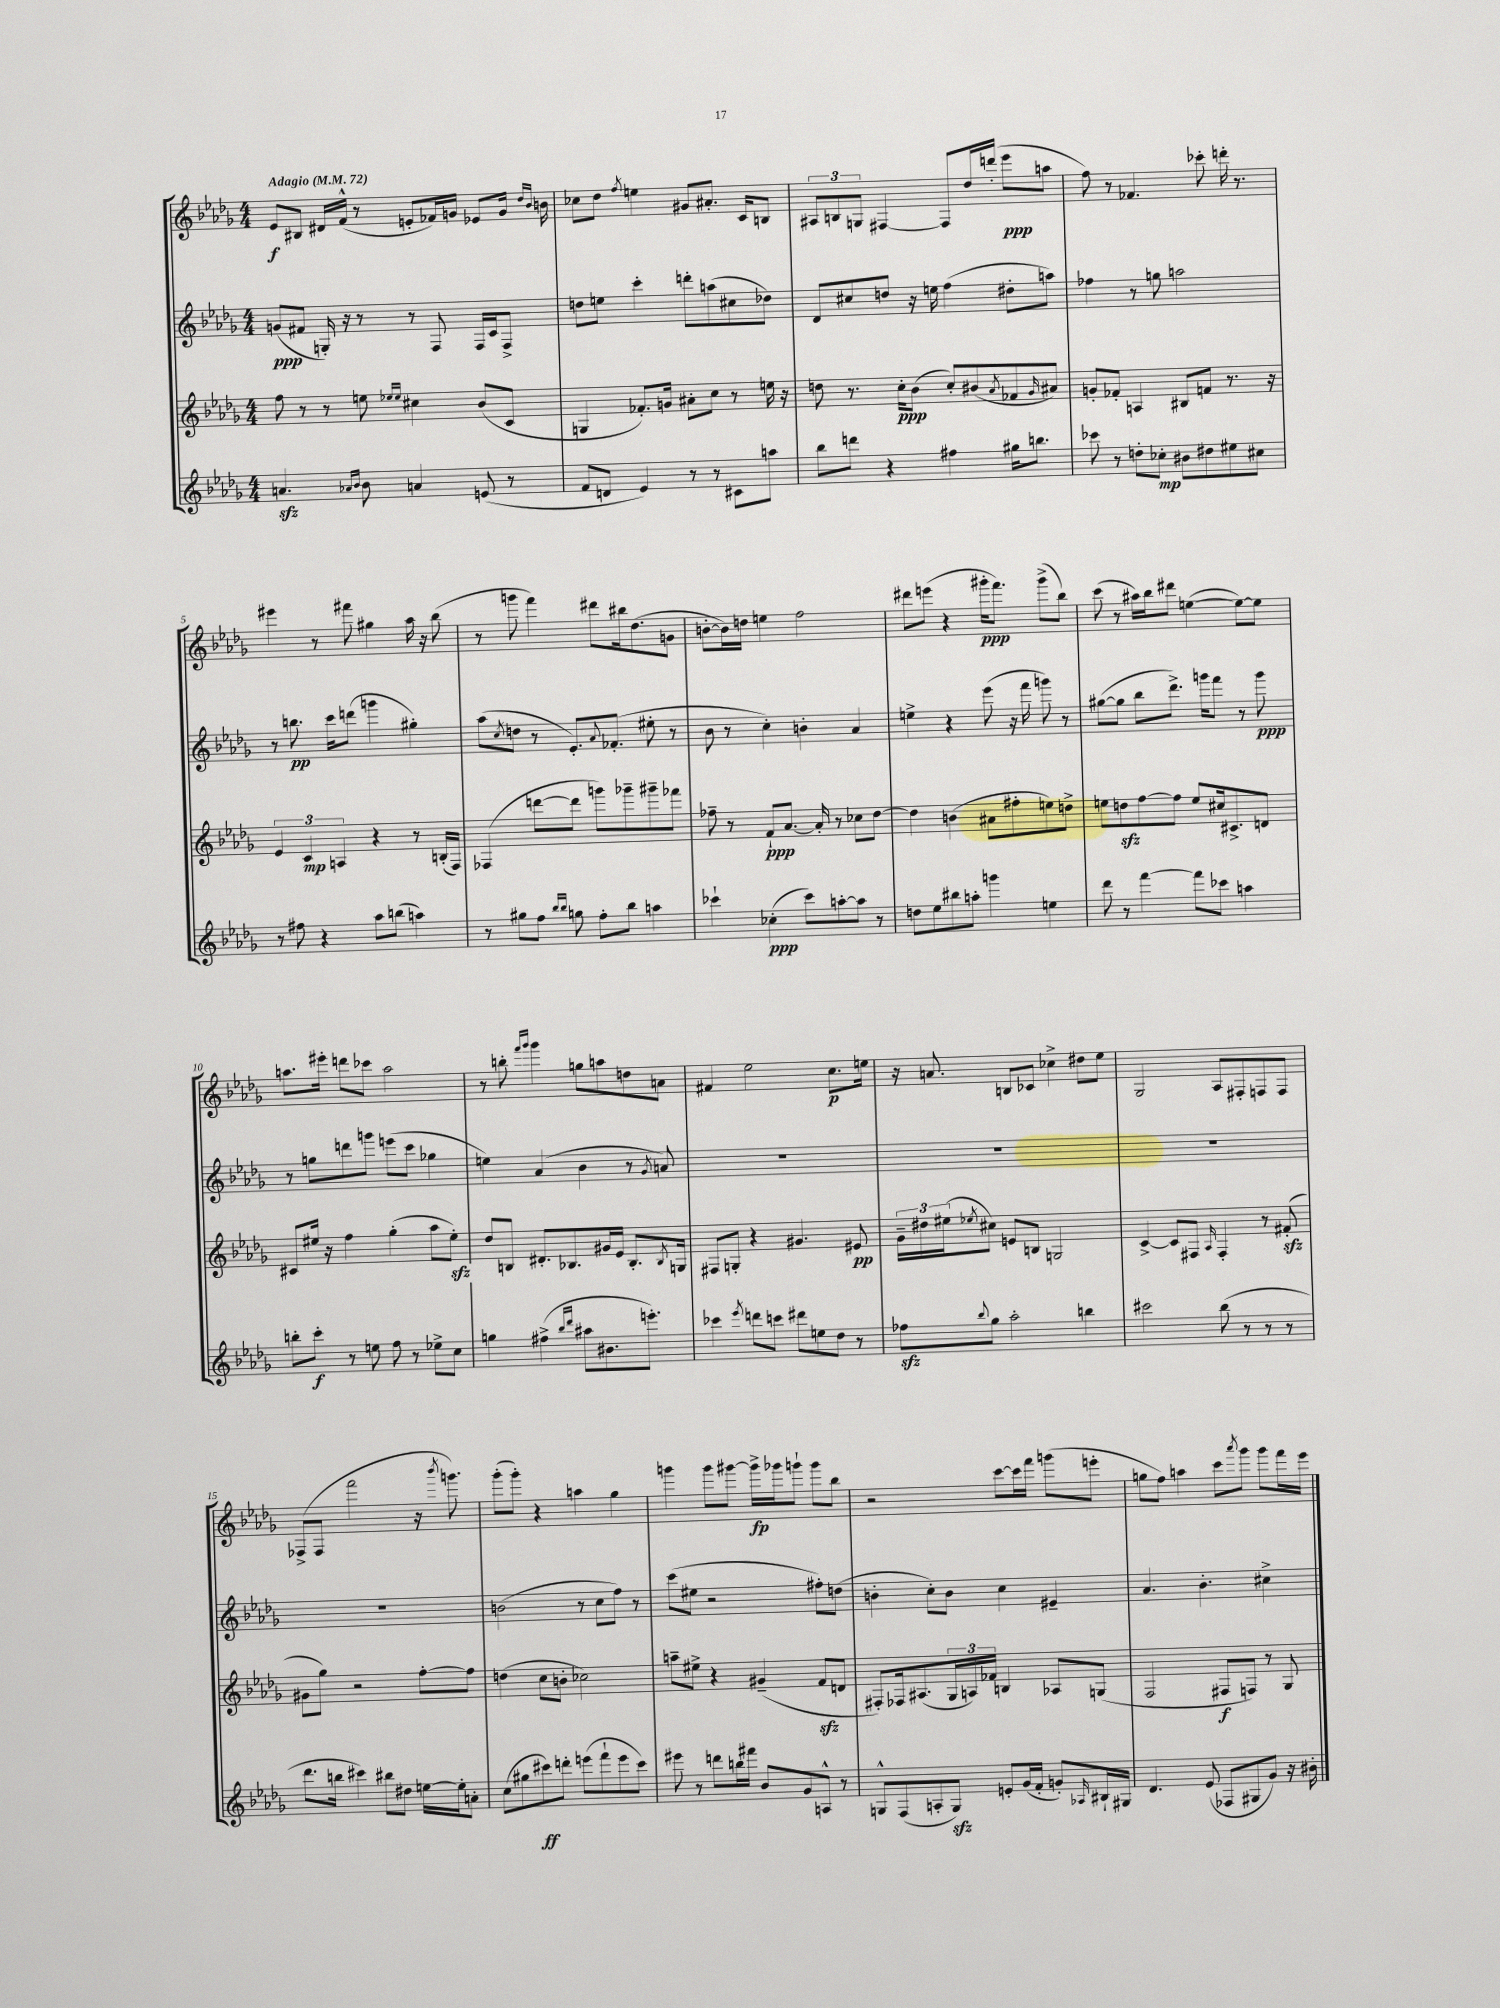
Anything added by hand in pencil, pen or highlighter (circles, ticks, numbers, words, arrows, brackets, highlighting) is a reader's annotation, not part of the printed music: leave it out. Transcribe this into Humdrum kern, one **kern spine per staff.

**kern	**dynam	**kern	**dynam	**kern	**dynam	**kern	**dynam
*part4	*part4	*part3	*part3	*part2	*part2	*part1	*part1
*staff4	*staff4	*staff3	*staff3	*staff2	*staff2	*staff1	*staff1
*clefG2	*	*clefG2	*	*clefG2	*	*clefG2	*
*k[b-e-a-d-g-]	*	*k[b-e-a-d-g-]	*	*k[b-e-a-d-g-]	*	*k[b-e-a-d-g-]	*
*M4/4	*	*M4/4	*	*M4/4	*	*M4/4	*
*MM72	*	*MM72	*	*MM72	*	*MM72	*
=1	=1	=1	=1	=1	=1	=1	=1
!	!	!	!	!	!	!LO:TX:a:B:t=Adagio	!
4.anzz/	.	8ff\	.	(8gn/L	ppp	8e-/L	f
.	.	8r	.	8f#X/J	.	8B#X/J	.
.	.	8r	.	16Gn'/)	.	16d#X/LL	.
.	.	.	.	16r	.	(16f^^/JJ	.
16qqa-X/LL	.	.	.	.	.	.	.
16qqb-/JJ	.	.	.	.	.	.	.
8b-\	.	8een\	.	8r	.	8r	.
.	.	16qqee-X/LL	.	.	.	.	.
.	.	16qqee-/JJ	.	.	.	.	.
4an/	.	4cc#X\	.	8r	.	8en'/L	.
.	.	.	.	8F/	.	16f-X/L)	.
.	.	.	.	.	.	16gn/JJ	.
(8en/	.	(8b-/L	.	16F/LL	.	8e-X/L	.
.	.	.	.	16c/J	.	.	.
8r	.	8c/J	.	8F^/J	.	16g/Jk	.
.	.	.	.	.	.	16qqdd-/LL	.
.	.	.	.	.	.	16qqb-/JJ	.
.	.	.	.	.	.	16bn\	.
=2	=2	=2	=2	=2	=2	=2	=2
8f/L	.	4Gn/	.	8ddn\L	.	8cc-X\L	.
8dn/J	.	.	.	8een\J	.	8dd-\J	.
.	.	.	.	.	.	8qff/	.
4e-/)	.	8.f-X'/L)	.	4ccc'\	.	4een\	.
.	.	16gn/Jk	.	.	.	.	.
8r	.	8a#X'\L	.	8dddn'\L	.	8g#X/L	.
8r	.	8cc\J	.	(8aan\	.	8.a#X'/J	.
8c#X\L	.	8r	.	8cc#X\	.	.	.
.	.	.	.	.	.	16c/KL	.
8aan\J	.	16een\	.	8dd-X\J)	.	8Bn/J	.
.	.	16r	.	.	.	.	.
=3	=3	=3	=3	=3	=3	=3	=3
8bb-\L	.	8ddn\	.	8d-/L	.	12A#X/L	.
.	.	.	.	.	.	12Bn/	.
8dddn\J	.	8.r	.	8cc#X/	.	.	.
.	.	.	.	.	.	12Gn/J	.
4r	.	.	.	8ddn/J	.	[4F#X/	.
.	.	16cc'\KL	ppp	.	.	.	.
.	.	(8b-\J	.	16r	.	.	.
.	.	.	.	16een\	.	.	.
4ff#X\	.	8cc'/L)	.	(4ff\	.	8F#/L]	.
.	.	(8b#X/	.	.	.	16dd-/L	.
.	.	.	.	.	.	(16dddn'/JJ	.
.	.	8qa-/	.	.	.	.	.
16gg#X\KL	.	8f-X/	.	8dd#X'\L	.	8eee-\L	ppp
8.bbn\J	.	.	.	.	.	.	.
.	.	16qqg-/	.	.	.	.	.
.	.	8a#X/J)	.	8aan\J)	.	8aan\J	.
=4	=4	=4	=4	=4	=4	=4	=4
8ccc-X\	.	8gn'/L	.	4ff-X\	.	8ff\)	.
8r	.	8f-X'/J	.	.	.	8r	.
8ddn'\L	.	4An/	.	8r	.	4.f-X/	.
8cc-X'\J	mp	.	.	8ggn\	.	.	.
8b#X\L	.	8B#X/L	.	2aan\	.	.	.
8dd#X\	.	8fn/J	.	.	.	8ccc-X'\	.
8ee#X\	.	8.r	.	.	.	16dddn'\	.
.	.	.	.	.	.	8.r	.
8cc#X\J	.	.	.	.	.	.	.
.	.	16r	.	.	.	.	.
!!LO:LB:g=z
=5	=5	=5	=5	=5	=5	=5	=5
8r	.	6e-/	.	8r	.	4eee#X\	.
8ff#X\	.	.	.	8.bbn\	pp	.	.
.	.	6c/	mp	.	.	.	.
4r	.	.	.	.	.	8r	.
.	.	.	.	16ccc\KL	.	.	.
.	.	6An/	.	.	.	.	.
.	.	.	.	(8dddn\J	.	8fff#X\	.
8aa-\L	.	4r	.	4gggn\	.	4gg#X\	.
(8bbn\J	.	.	.	.	.	.	.
4aan\)	.	8r	.	4gg#X'\)	.	16aa-\	.
.	.	.	.	.	.	16r	.
.	.	(16Bn'/LL	.	.	.	(8bb-\	.
.	.	16F/JJ)	.	.	.	.	.
=6	=6	=6	=6	=6	=6	=6	=6
8r	.	(4F-X/	.	(8aa-\L	.	8r	.
.	.	.	.	8qcc/	.	.	.
8gg#X\L	.	.	.	8ddn\J	.	8gggn\	.
8ff\J	.	[8dddn\L	.	8r	.	4fff\)	.
16qqbb-/LL	.	.	.	.	.	.	.
16qqbb-/JJ	.	.	.	.	.	.	.
8ggn\	.	8ddd\J]	.	8.e-'/L)	.	.	.
8ff'\L	.	8gggn\L)	.	.	.	8ddd#X\L	.
.	.	.	.	8qqa-/	.	.	.
.	.	.	.	(8.f-X'/J	.	.	.
8bb-\J	.	8ggg-X~\	.	.	.	16bb#X\k	.
.	.	.	.	.	.	(8.dd-\	.
4aan\	.	8ggg#X~\	.	8ee#X'\	.	.	.
.	.	8fff-X\J	.	8r	.	8gn\J	.
=7	=7	=7	=7	=7	=7	=7	=7
4ccc-X`\	.	8ff-X~\	.	8b-\	.	[8bn'\L	.
.	.	8r	.	8r	.	16b\L])	.
.	.	.	.	.	.	16ddn\JJ	.
(4cc-X'\	ppp	8f`/L	ppp	4cc'\)	.	4een\	.
.	.	[8.a-/J	.	.	.	.	.
8ccc-\L)	.	.	.	4bn'\	.	2ff\	.
.	.	16a-'/]	.	.	.	.	.
[8aan'\	.	8r	.	.	.	.	.
8aa\J]	.	8cc-X\L	.	4a-/	.	.	.
8r	.	[8dd-\J	.	.	.	.	.
=8	=8	=8	=8	=8	=8	=8	=8
8ddn\L	.	4dd-\]	.	4een^\	.	8ddd#X\L	.
8ee-\	.	.	.	.	.	(8eeen\J	.
8bb#X\	.	(4bn\	.	4r	.	4r	.
8aan'\J	.	.	.	.	.	.	.
4gggn\	.	8a#X\L	.	(8eee-\	.	16ggg#X'\KL	ppp
.	.	.	.	.	.	8.fff\J)	.
.	.	8ff#X'\	.	16r	.	.	.
.	.	.	.	16fff\	.	.	.
4een\	.	8een\)	.	8gggn\)	.	(8ggg#^\L	.
.	.	8ddn^\J	.	8r	.	8bb-\J)	.
=9	=9	=9	=9	=9	=9	=9	=9
8ddd-\	.	8een\L	.	([8gg#X\L	.	(8ccc\	.
8r	.	8ddnzz\	.	8gg#\J]	.	8r	.
[4fff\	.	[8ff\	.	8bb-\L	.	16aa#X\LL)	.
.	.	.	.	.	.	16bb-\J	.
.	.	8ff\J]	.	8.ddd-^\J)	.	8ddd#X\J	.
8fff\L]	.	8ee/L	.	.	.	([4een\	.
.	.	.	.	16gggn\KL	.	.	.
8ccc-X\J	.	16cc#X/k	.	8fff\J	.	.	.
.	.	8.c#X^/	.	.	.	.	.
4aan\	.	.	.	8r	.	8ee\L_)	.
.	.	8dn/J	.	8ggg\	ppp	8ee\J]	.
!!LO:LB:g=z
=10	=10	=10	=10	=10	=10	=10	=10
8bbn'\L	.	8c#X/L	.	8r	.	8.aan\L	.
8ccc'\J	f	16ee#X/Jk	.	8ggn\L	.	.	.
.	.	16r	.	.	.	16eee#X'\Jk	.
8r	.	4ff\	.	8dddn\	.	8dddn\L	.
8een\	.	.	.	8gggn\J	.	8ccc-X\J	.
8ff\	.	(4gg-'\	.	(8eeen\L	.	2aa\	.
8r	.	.	.	8ccc\J	.	.	.
8ee-X^\L	.	8aa-\L	.	4gg-X\	.	.	.
8cc\J	.	8ee#zz'\J)	.	.	.	.	.
=11	=11	=11	=11	=11	=11	=11	=11
4ggn\	.	8dd-/L	.	4een\)	.	8r	.
.	.	8Bn/J	.	.	.	8bbn'\	.
.	.	.	.	.	.	16qqfff/LL	.
.	.	.	.	.	.	16qqggg-/JJ	.
(4ff#X^\	.	8.d#X'/L	.	(4a-/	.	4ggg-\	.
.	.	8.B-X/	.	.	.	.	.
16qqbb-/LL	.	.	.	.	.	.	.
16qqddd-/JJ	.	.	.	.	.	.	.
8aa#X\L	.	.	.	4b-\	.	8ggn\L	.
8.b#X\	.	16g#X/L	.	.	.	8aan\	.
.	.	16e-/JJ	.	.	.	.	.
.	.	8.B-'/L	.	8r	.	8ddn\	.
8.eeen'\J)	.	.	.	.	.	.	.
.	.	.	.	8qg-/	.	.	.
.	.	.	.	8an/)	.	8an\J	.
.	.	8qB-/	.	.	.	.	.
.	.	16Gn/Jk	.	.	.	.	.
=12	=12	=12	=12	=12	=12	=12	=12
4ccc-X\	.	8F#X/L	.	1r	.	4f#X/	.
.	.	8Gn'/J	.	.	.	.	.
8qeee-/	.	.	.	.	.	.	.
8dddn\L	.	4r	.	.	.	2ee-\	.
8cccn\J	.	.	.	.	.	.	.
8ddd#X\L	.	4.g#X/	.	.	.	.	.
8een\	.	.	.	.	.	.	.
8dd-\J	.	.	.	.	.	8.cc\L	p
8r	.	8e#X/	pp	.	.	.	.
.	.	.	.	.	.	16een\Jk	.
=13	=13	=13	=13	=13	=13	=13	=13
8ff-Xzz\L	.	24g-~\LL	.	1r	.	16r	.
.	.	24dd#X\	.	.	.	.	.
.	.	.	.	.	.	8.an/	.
.	.	(24ee#X\J	.	.	.	.	.
8qqbb-/	.	8qee-X/	.	.	.	.	.
8gg-\J	.	8cc#X\J)	.	.	.	.	.
2aa-'\	.	8en/L	.	.	.	8Bn/L	.
.	.	8Bn/J	.	.	.	8c-X/J	.
.	.	2Gn/	.	.	.	4cc-X^\	.
4bbn\	.	.	.	.	.	8dd#X\L	.
.	.	.	.	.	.	8ee-\J	.
=14	=14	=14	=14	=14	=14	=14	=14
2ccc#X\	.	[4c^/	.	1r	.	2G-/	.
.	.	8c/L]	.	.	.	.	.
.	.	8F#X/J	.	.	.	.	.
.	.	16qqA-/	.	.	.	.	.
(8bb-\	.	4F#'/	.	.	.	8A-/L	.
8r	.	.	.	.	.	8F#X'/	.
8r	.	8r	.	.	.	8Fn/	.
8r	.	(8f#Xzz'/	.	.	.	8F/J	.
!!LO:LB:g=z
=15	=15	=15	=15	=15	=15	=15	=15
8.ddd-\L	.	8g#X\L	.	1r	.	(8F-X^/L	.
.	.	8gg-\J)	.	.	.	8F-/J	.
16bbn\Jk	.	.	.	.	.	.	.
4ccc#X\)	.	2r	.	.	.	2fff\	.
8bb#X\L	.	.	.	.	.	.	.
8dd#X\J	.	.	.	.	.	.	.
[16een\LL	.	[8ff'\L	.	.	.	16r	.
.	.	.	.	.	.	8qbbb-/	.
16ee'\J]	.	.	.	.	.	8.gggn\)	.
8an'\J	.	8ff\J]	.	.	.	.	.
=16	=16	=16	=16	=16	=16	=16	=16
(8cc\L	.	(4ddn\	.	(2bn\	.	(8ggg-'\L	.
8gg#X\	.	.	.	.	.	8ggg-'\J)	.
8ccc#X\)	ff	8cc\L	.	.	.	4r	.
8dddn'\J	.	8bn'\J	.	.	.	.	.
(8eeen\L	.	2cc-X\)	.	8r	.	4aan\	.
8fff`\	.	.	.	8cc\L	.	.	.
8eee\	.	.	.	8ff\J)	.	4gg-\	.
8ccc#\J)	.	.	.	8r	.	.	.
=17	=17	=17	=17	=17	=17	=17	=17
8eee#X\	.	8aan~\L	.	(8ccc\L	.	4gggn\	.
8r	.	8ee#X^\J	.	8ee#X\J	.	.	.
8dddn\L	.	4r	.	2r	.	8ggg\L	.
16bbn\L	.	.	.	.	.	[8ggg#X\J	.
16fff#X\JJ	.	.	.	.	.	.	.
8b-/L	.	(4g#X~/	.	.	.	16ggg#^\LL]	fp
.	.	.	.	.	.	16ggg-X\J	.
8g-/	.	.	.	.	.	8gggn`\J	.
8An^^/J	.	8fzz/L	.	8ff#X'\L)	.	8ggg\L	.
8r	.	8dn/J	.	(8ddn\J	.	8bb-\J	.
=18	=18	=18	=18	=18	=18	=18	=18
8Gn^^/L	.	8F#X'/L)	.	4bn'\	.	2r	.
(8F/	.	16F-X/k	.	.	.	.	.
.	.	(8.A#X/	.	.	.	.	.
8An'/	.	.	.	8cc'\L)	.	.	.
8Gzz/J)	.	24G-/L	.	8b\J	.	.	.
.	.	24An/)	.	.	.	.	.
.	.	24f-X/JJ	.	.	.	.	.
8en'/L	.	4Bn/	.	4cc\	.	[8ccc\L	.
(16g-/L	.	.	.	.	.	16ccc\L]	.
16f'/JJ	.	.	.	.	.	16fff\JJ	.
8gn'/L)	.	8A-X/L	.	4e#X~/	.	(8gggn\L	.
16qqA-X/	.	.	.	.	.	.	.
16B#X`/L	.	(8Gn/J	.	.	.	8eeen'\J	.
16G#X/JJ	.	.	.	.	.	.	.
=19	=19	=19	=19	=19	=19	=19	=19
4.d-/	.	2F/	.	4.a-/	.	8ggn\L	.
.	.	.	.	.	.	8ff\J)	.
.	.	.	.	.	.	4aan\	.
(8e-/	.	.	.	4.b-'\	.	.	.
8F-X/L	.	8F#X/L	f	.	.	8ccc\L	.
.	.	.	.	.	.	8qaaa-/	.
8G#X/	.	8Fn/J)	.	.	.	8ggg-\J	.
8g-/J)	.	8r	.	4cc#X^\	.	8ggg-\L	.
16r	.	8G-/	.	.	.	16fff\L	.
16b#X'\	.	.	.	.	.	16eee-\JJ	.
==	==	==	==	==	==	==	==
*-	*-	*-	*-	*-	*-	*-	*-
